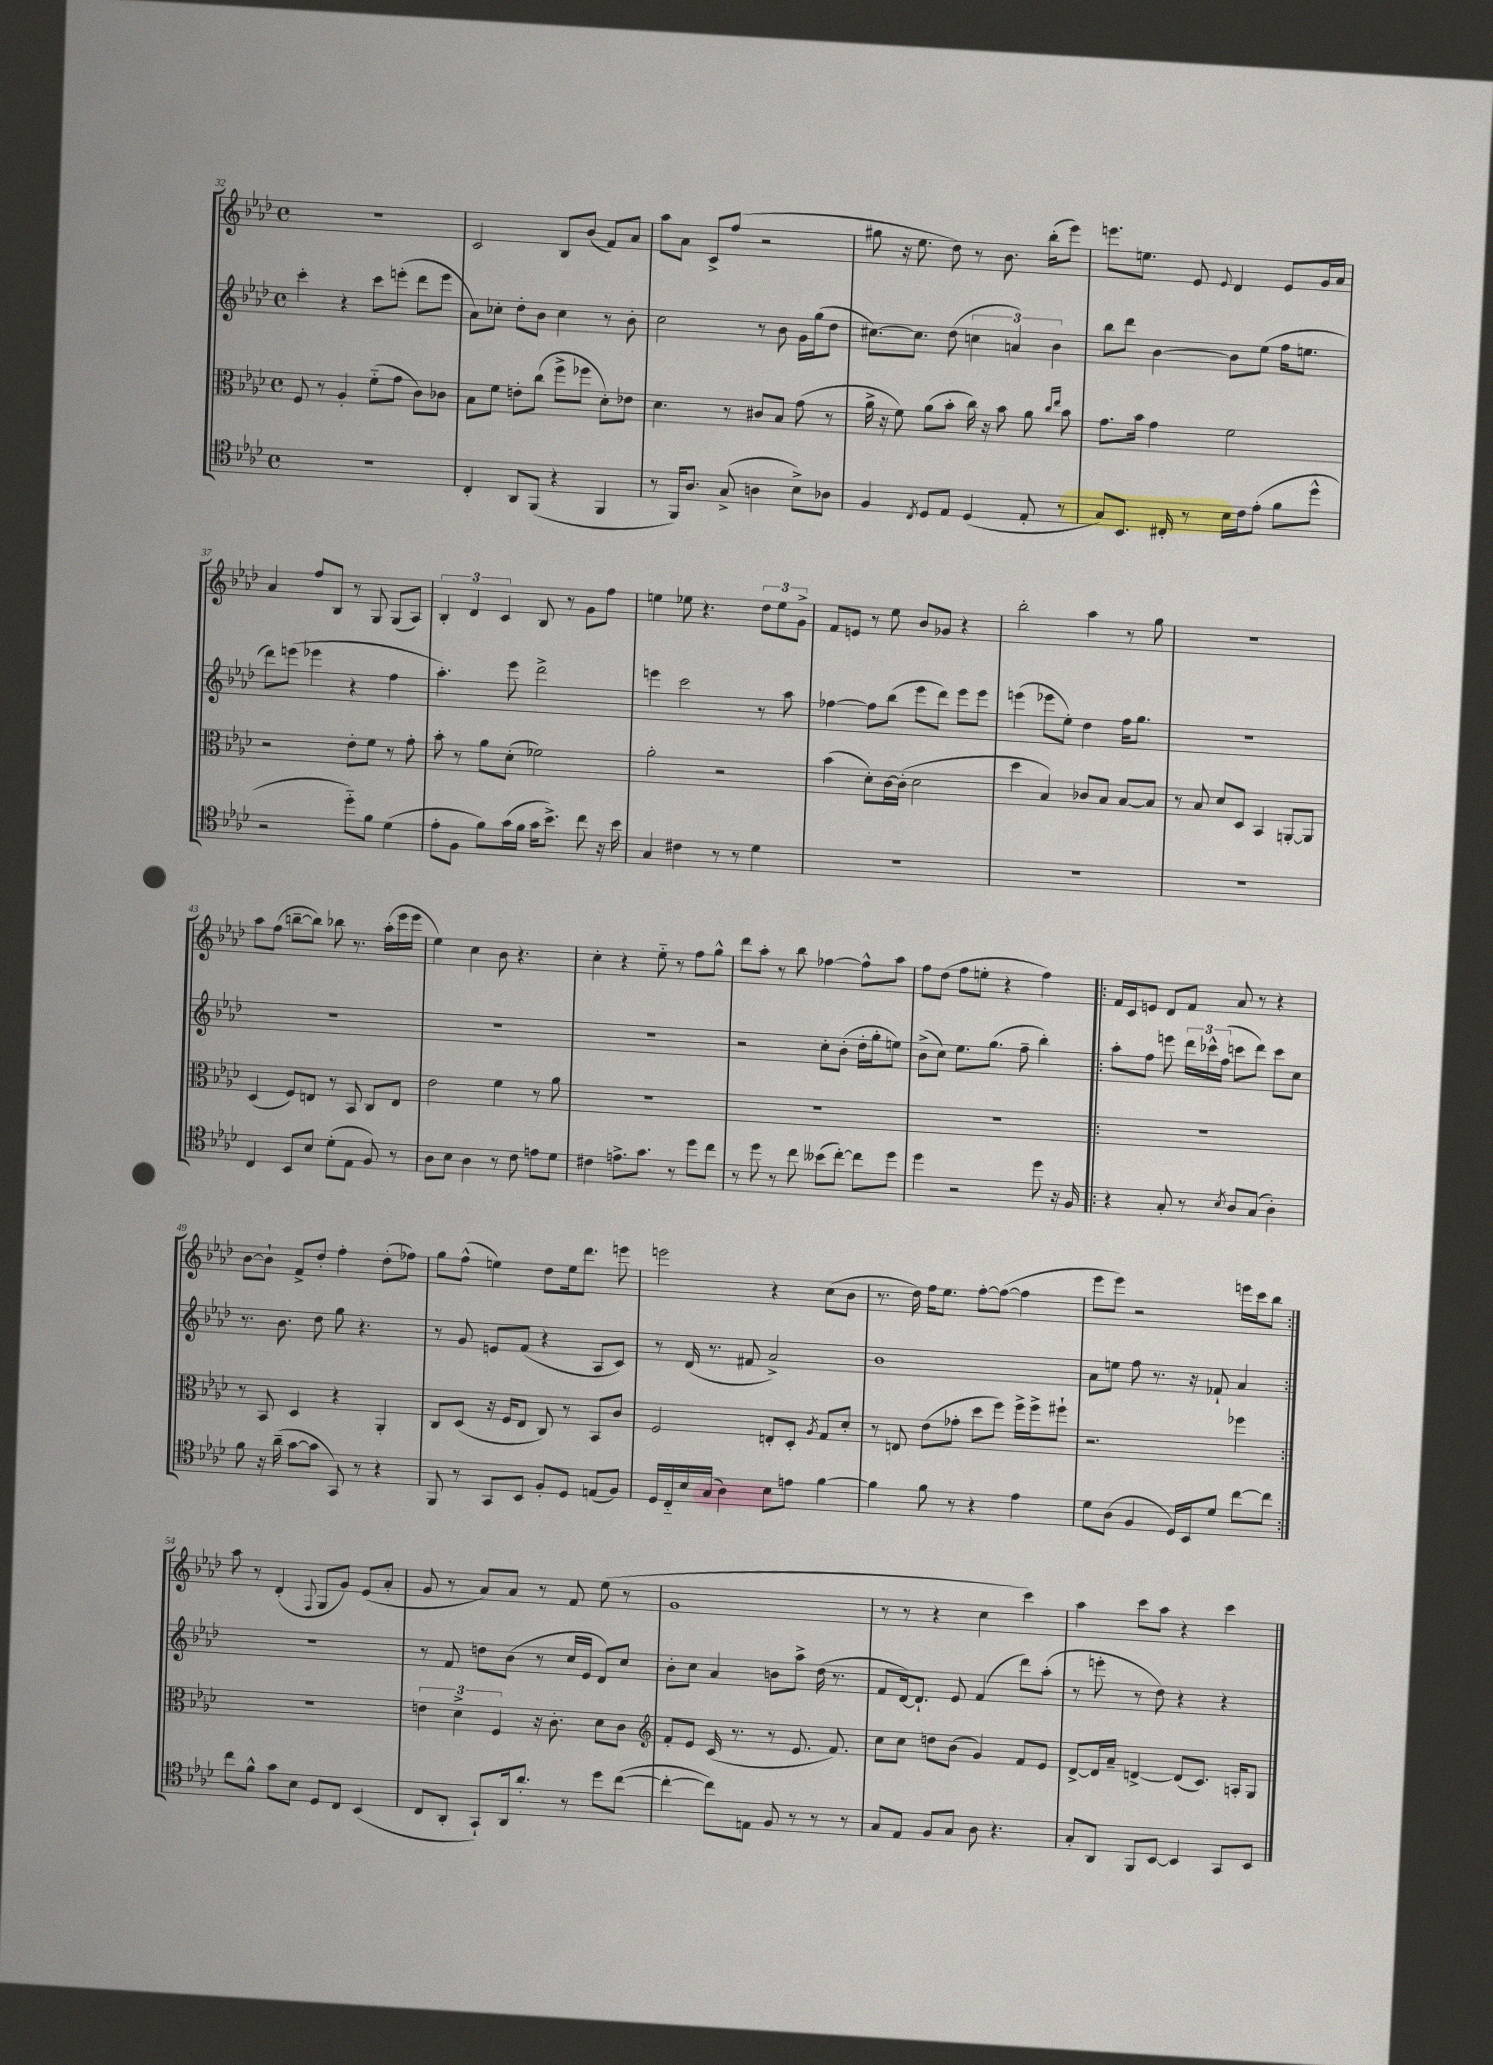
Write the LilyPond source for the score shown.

<<
\new StaffGroup <<
\new Staff = "s0" {
    \clef treble \key aes \major \defaultTimeSignature \time 4/4
    \autoBeamOff R1 |
    c'2 bes8[ bes'8]( f'8[) aes'8] |
    aes''8[ aes'8] c'8[-> f''8]( r2 |
    gis''8 r16 ees''8. des''8) r8 bes'8. bes''16[-.( ees'''8]) |
    e'''8.[ e''8.] ees'8 \appoggiatura { ees'8 } des'4 ees'8[ g'16 aes'16] |
    aes'4 f''8[ bes8] r8 g8 g8[( aes8]) |
    \tuplet 3/2 { bes4-. des'4 c'4 } bes8 r8 g'8[ f''8] |
    e''4 ees''8 r4. \tuplet 3/2 { des''8[ ees''8 g'8]-> } |
    f'8[ e'8] r8 ees''8 bes'8[ ges'8] r4 |
    bes''2-. aes''4 r8 g''8 |
    r1 |
    aes''8[ f''8]( b''8[~-- b''8]) bes''8 r8. aes''16[-.( ees'''16 ees'''16] |
    ees''4) c''4 bes'8 r4. |
    c''4-. r4 ees''8-_ r8 f''8[ g''8]-^ |
    des'''8[ aes''8]-. r8 bes''8 fes''4~ fes''8[-^ aes''8] |
    f''8[ des''8]( f''8[ e''8]-. r4 f''4) |
    \repeat volta 2 { f'16[ c'16 e'8] des'8[ f'8] aes'8 r8 r4 |
    bes'8[~ bes'8]-! f'8[-> des''8]-. f''4-. des''8[-.( fes''8]) |
    g''8[ f''8]-^( e''4) des''8[ e''16 des'''8.] e'''8 |
    e'''2 r4 c''8[( bes'8] |
    r8. des''16) f''16[ ees''8.] f''8[~-. f''8]~( f''4 |
    ees'''8[ ees'''8]) r2 e'''16[ c'''16 bes''8] | }
    aes''8 r8 des'4-.( \appoggiatura { f8 } g8[ g'8]) ees'8[( aes'8]-. |
    g'8 r8 aes'8[) aes'8] r8 f'8 ees''8( r8 |
    g'1 |
    r8 r8 r4 c''4 c'''4) |
    aes''4 c'''8[ aes''8] r4 c'''4 \bar "|." |
}
\new Staff = "s1" {
    \clef treble \key aes \major \defaultTimeSignature \time 4/4
    \autoBeamOff c'''4-. r4 c'''8[ e'''8]-.( des'''8[ e'''8] |
    aes'8[) ces''8]-. des''8[-. bes'8] ces''4 r8 bes'8-. |
    c''2 r8 bes'8 g'16[ g''16( des''8] |
    cis''8.[~) cis''8.] des''8( \tuplet 3/2 { c''4 a'4) bes'4 } |
    bes''8[ des'''8] bes'4~ bes'8[ ees''8]( f''16[ e''8.] |
    des'''8[) e'''8]( ees'''4 r4 f''4 |
    aes''4.-.) ees'''8 des'''2-> |
    e'''4 c'''2 r8 aes''8 |
    fes''4~ fes''8[ bes''8]( ees'''8[ des'''8]) ees'''8[ ees'''8] |
    e'''4( ees'''8[ ees''8]-.) des''4 f''16[ g''8.] |
    R1 |
    R1 |
    R1 |
    R1 |
    r2 c''8[-. bes'8]-.( des''16[-. g''16-. e''8]) |
    bes'8[->( c''8]) ees''8.[ g''8.]( f''8-- bes''4-.) |
    \repeat volta 2 { aes''8[-. f''8] e'''8 \tuplet 3/2 { des'''16[ ces'''16-^ f''16]( } c'''8[ des'''8]) c'''8[ c''8] |
    r8. bes'8. des''8 g''8 r4. |
    r8 g'8 e'8[ f'8]( r4 aes8[ c'8]) |
    r8 des'16( r8. fis'8 aes'2->) |
    bes'1 |
    aes'8[ e''8] f''8 r8. r16 fes'8-! aes'4 | }
    r1 |
    r8 f'8 d''8[ bes'8]( r8 c''16[ ees'16] des'8[) c''8] |
    bes'8[-. c''8] aes'4 b'8[ aes''8]-> des''16( r8. |
    f'8[ des'16~) des'8.]-! ees'8 f'4( des'''8[) aes''8]-.( |
    r8 e'''8-. r8 des''8) r4 r4 \bar "|." |
}
\new Staff = "s2" {
    \clef alto \key aes \major \defaultTimeSignature \time 4/4
    \autoBeamOff f8 r8 aes4-. f'8[-_( g'8] c'8[) ces'8] |
    bes8[ f'8] e'8[-. c''8]( f''8[-> fes''8] des'8[-.) ees'8] |
    des'4. r8 cis'8[ bes8] g'8( r8 |
    aes'16-> r16 f'8) aes'8[( bes'8]-. c''16) r16 bes'8 aes'8 \grace { c''16[ ees''16] } bes'8 |
    g'8.[ bes'16] g'4 f'2 |
    r2 ees'8[-. f'8] r8 g'8-. |
    bes'8-. r8 aes'8[ des'8]-.( fes'2) |
    aes'2-. r2 |
    bes'4( des'8[-.) c'16~ c'16]-.( des'2 |
    des''4 bes4) ces'8[ bes8] bes8[~ bes8] |
    r8 bes8 des'8[ des8] bes,4 a,8[~-. a,8] |
    des4( f8[) e8] r8 bes,8 c8[ e8] |
    ees'2 f'4 r8 aes'8 |
    R1 |
    R1 |
    R1 |
    \repeat volta 2 { R1 |
    r8 bes,8 des4 r4 aes,4-. |
    c8[ des8]( r16 f16[ ees8] c8) r8 bes,8[ c'8] |
    f2 e8[-. des8]-. \acciaccatura { aes8 } g8[ des'8]-. |
    r8 e8 ees'8[( ges'8]-. des''8[ f''8]) f''16[-> f''16-> fis''8]-! |
    r2. fes''4 | }
    r1 |
    \tuplet 3/2 { e'4 des'4-> f4 } r16 c'8.-. des'8[ c'8] |
    \clef treble f'8[-. ees'8] c'16( r8. r8 ees'8. f'8.) |
    c''8[ c''8] d''8[ bes'8]( g'4) f'8[ ees'8] |
    des'8[~-> des'16 aes'16]-- d'4~-> d'8[( c'8.]) a16[-. g8] \bar "|." |
}
\new Staff = "s3" {
    \clef tenor \key aes \major \defaultTimeSignature \time 4/4
    \autoBeamOff R1 |
    c4-. aes,8[ f,8]( r4 f,4 |
    r8 f,16[) aes8.] g8->( a4 bes8[->) aes8] |
    f4 \acciaccatura { c8 } des8[ ees8] des4( ees8-. r8 |
    g8[) bes,8.] cis16-. r8 bes16[ c'16 ees'8]-.( f'8[ des''8]-^ |
    r2 des''8[-_) f'8] des'4( |
    ees'8[-. f8] f'8[) g'16( f'16] g'16[ bes'8.]->) c''8 r16 bes'16 |
    g4 cis'4 r8 r8 des'4 |
    R1 |
    R1 |
    R1 |
    c4 bes,8[ bes8] des'8[-.( ees8] f8) r8 |
    aes8[ bes8] aes4 r8 c'8 e'8[ des'8] |
    cis'4 e'8.[-> g'8.] r8 des''8[ c''8] |
    r8 des''8 r8 c''8 beses'8[( c''8]~-.) c''8[ des''8] |
    des''4 r2 des''8 r16 f16 |
    \repeat volta 2 { r4 g8-. r8 \acciaccatura { bes8 } aes8[ g8]( aes4-.) |
    f'8 r16 aes'16--( g'8[~ g'8] g,8) r8 r4 |
    f,8 r8 g,8[ bes,8] f8[-. des8] e8[( f8]) |
    des16[ c16-_ bes16 g16]( aes4) bes8[ e'8] f'4~ |
    f'4 f'8 r8 r4 ees'4 |
    des'8[ aes8]( f4 des16[) bes,16 des'8] c''8[~ c''8] | }
    c''8[ f'8]-^ g'8[ bes8] des8[ c8] bes,4( |
    c8[ aes,8]-. g,8[-!) aes,16 aes'8.]-. r8 des''8[ c''8]~( |
    c''4~-. c''8[) e8] f8 r8 r8 r8 |
    g8[ ees8] f8[ g8] aes8 r4. |
    g8[-. aes,8] f,8[ bes,8]~ bes,4 g,8[ bes,8] \bar "|." |
}
>>
>>
\layout { \context { \Score currentBarNumber = #32 } }
